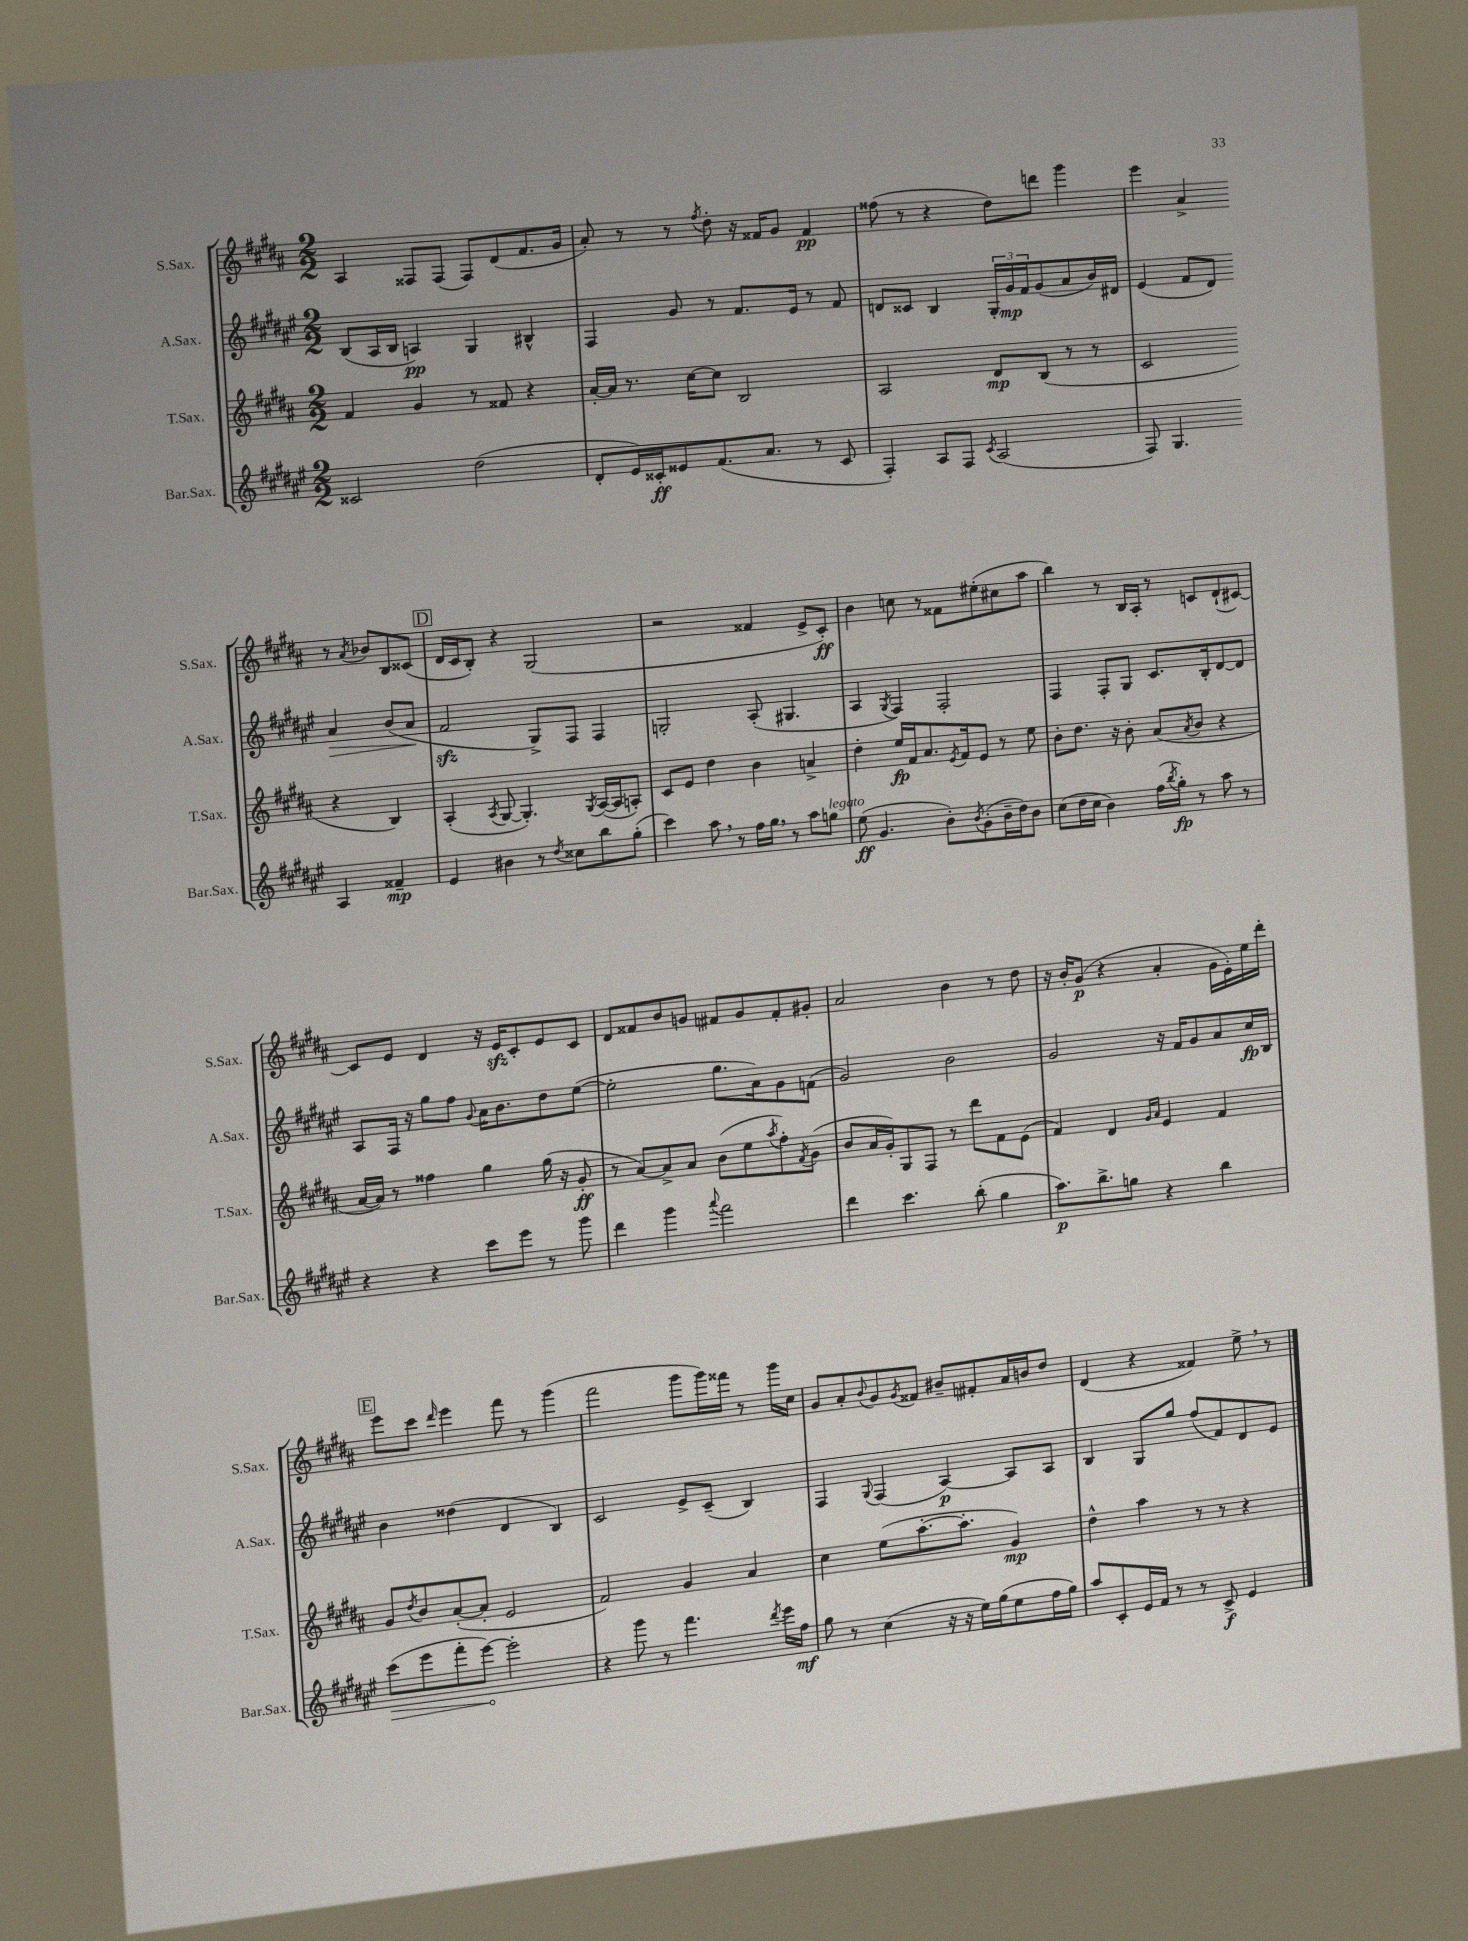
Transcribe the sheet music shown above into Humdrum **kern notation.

**kern	**dynam	**kern	**dynam	**kern	**dynam	**kern	**dynam
*part4	*part4	*part3	*part3	*part2	*part2	*part1	*part1
*staff4	*staff4	*staff3	*staff3	*staff2	*staff2	*staff1	*staff1
*I"Bar.Sax.	*	*I"T.Sax.	*	*I"A.Sax.	*	*I"S.Sax.	*
*I'Bar.Sax.	*	*I'T.Sax.	*	*I'A.Sax.	*	*I'S.Sax.	*
*clefG2	*	*clefG2	*	*clefG2	*	*clefG2	*
*k[f#c#g#d#a#e#]	*	*k[f#c#g#d#a#]	*	*k[f#c#g#d#a#e#]	*	*k[f#c#g#d#a#]	*
*M2/2	*	*M2/2	*	*M2/2	*	*M2/2	*
=25	=25	=25	=25	=25	=25	=25	=25
2c##X/	.	4f#/	.	(8B/L	.	4A#/	.
.	.	.	.	16A#/L	.	.	.
.	.	.	.	16B/JJ	.	.	.
.	.	4g#/	.	4An/)	pp	8F##X/L	.
.	.	.	.	.	.	(8F##/J	.
(2dd#\	.	8r	.	4G#/	.	8F##/L)	.
.	.	8f##X/	.	.	.	(8d#/	.
.	.	4r	.	4B#X^^/	.	8.f#/	.
.	.	.	.	.	.	16g#/Jk	.
=26	=26	=26	=26	=26	=26	=26	=26
8d#'/L	.	[16a#'/LL	.	4F#/	.	8a#'/)	.
.	.	16a#/JJ]	.	.	.	.	.
16e#/L)	.	8.r	.	.	.	8r	.
16c##X'/J	ff	.	.	.	.	.	.
8e##X/	.	.	.	8g#/	.	8r	.
.	.	[16cc#\KL	.	.	.	.	.
.	.	.	.	.	.	8qff#/	.
(8.f#/	.	8cc#\J]	.	8r	.	8dd#'\	.
.	.	2B/	.	8.f#/L	.	16r	.
8.a#/J	.	.	.	.	.	16f##X/KL	.
.	.	.	.	.	.	8g#/J	.
.	.	.	.	16e#/Jk	.	.	.
8r	.	.	.	8r	.	4f##/	pp
8c##/	.	.	.	8f#/	.	.	.
=27	=27	=27	=27	=27	=27	=27	=27
4F#'/)	.	2A#/	.	8dn/L	.	(8ff##X\	.
.	.	.	.	8c##X/J	.	8r	.
8A#/L	.	.	.	4B/	.	4r	.
8F#/J	.	.	.	.	.	.	.
8qc#/	.	.	.	.	.	.	.
(2A#/	.	8d#/L	mp	24G#'/LL	.	8dd#\L)	.
.	.	.	.	24g#/	mp	.	.
.	.	.	.	24f#/J	.	.	.
.	.	(8B/J	.	(8g#/	.	8dddn\J	.
.	.	8r	.	8a#/	.	4ggg#\	.
.	.	8r	.	16b/L)	.	.	.
.	.	.	.	16d#X/JJ	.	.	.
=28	=28	=28	=28	=28	=28	=28	=28
8F#/)	.	2c#/	.	(4e#/	.	4eee\	.
4.G#/	.	.	.	.	.	.	.
.	.	.	.	8f#/L	.	4a#^/	.
.	.	.	.	8d#/J)	.	.	.
!	!	!	!	!	!LO:HP:b	!	!
4A#/	.	4r	.	4a#/	>	8r	.
.	.	.	.	.	.	8qa#/	.
.	.	.	.	.	.	8b-X/L	.
4f##X~/	mp	4B/)	.	(8b/L	.	8B/	.
.	.	.	.	8a#/J	.	(8c##X/J	.
.	.	.	.	.	]	.	.
!!LO:LB:g=z
!!LO:REH:place=s1:t=D
=29	=29	=29	=29	=29	=29	=29	=29
4e#/	.	(4A#'/	.	2f#zz/	.	16d#/LL	.
.	.	.	.	.	.	16c#/J	.
.	.	.	.	.	.	8B'/J)	.
.	.	8qA#/	.	.	.	.	.
4b#X\	.	[8G#/	.	.	.	4r	.
.	.	4.G#'/])	.	.	.	.	.
8r	.	.	.	8G#^/L)	.	(2G#/	.
8qdd#/	.	.	.	.	.	.	.
8cc##X\L	.	.	.	8F#/J	.	.	.
.	.	8qG#/	.	.	.	.	.
8bb\	.	([16A#/LL	.	4F#/	.	.	.
.	.	16A#/J]	.	.	.	.	.
(8gg#'\J	.	8An'/J)	.	.	.	.	.
=30	=30	=30	=30	=30	=30	=30	=30
4ccc#\)	.	8c#/L	.	2Gn'/	.	2r	.
.	.	8e/J	.	.	.	.	.
8aa#,\	.	4dd#\	.	.	.	.	.
8r	.	.	.	.	.	.	.
16ff#\LL	.	4b\	.	(8A#'/	.	4f##X/	.
16gg#,\JJ	.	.	.	.	.	.	.
8r	.	.	.	4.G#X/	.	.	.
8aa#\L	.	4an^/	.	.	.	8e^/L	.
!LO:TX:a:i:t=legato	!	!	!	!	!	!	!
8ggn\J	.	.	.	.	.	8c#'/J)	ff
=31	=31	=31	=31	=31	=31	=31	=31
(8ee#\	ff	4dd#'\	.	4A#/	.	4b\	.
4.g#/	.	.	.	.	.	.	.
.	.	.	.	8qG#/	.	.	.
.	.	16ee/LL	fp	4F#/)	.	8ccn\	.
.	.	16f#/J	.	.	.	.	.
.	.	8.a#/	.	.	.	8r	.
8b'\L)	.	.	.	2F#'/	.	8f##X\L	.
.	.	8qe/	.	.	.	.	.
.	.	16f#/k	.	.	.	.	.
8qb/	.	.	.	.	.	.	.
(8g#'\	.	8e/J	.	.	.	(8ee#X'\	.
16b~\L	.	8r	.	.	.	8cc#X\	.
16dd#\J)	.	.	.	.	.	.	.
8b\J	.	8ee\	.	.	.	8aa#\J	.
=32	=32	=32	=32	=32	=32	=32	=32
(8cc#\L	.	8b'\L	.	4F#/	.	4bb\)	.
16dd#\L	.	8.dd#\J	.	.	.	.	.
16cc#\JJ	.	.	.	.	.	.	.
4b\)	.	.	.	8F#'/L	.	8r	.
.	.	16r	.	.	.	.	.
.	.	8b'\	.	8G#/J	.	16B/LL	.
.	.	.	.	.	.	16A#'/JJ	.
(16ff#\LL	.	(8a#/L	.	8.c#/L	.	8r	.
8qbb/	.	.	.	.	.	.	.
16gg#'\JJ)	fp	.	.	.	.	.	.
.	.	8qa#/	.	.	.	.	.
8r	.	8b/J	.	.	.	8cn/L	.
.	.	.	.	16B'/k	.	.	.
8aa#\	.	4r	.	[8d#/	.	(8d#`/	.
8r	.	.	.	8d#/J]	.	[8c#X/J)	.
!!LO:LB:g=z
=33	=33	=33	=33	=33	=33	=33	=33
4r	.	[16a#/LL	.	8A#/L	.	8c#/L]	.
.	.	16a#/JJ])	.	.	.	.	.
.	.	8r	.	16F#/Jk	.	8e/J	.
.	.	.	.	16r	.	.	.
4r	.	4ff##X\	.	8gg#\L	.	4d#/	.
.	.	.	.	8ff#\J	.	.	.
.	.	.	.	8qqg#/	.	.	.
8ccc#\L	.	4gg#\	.	16a#\KL	.	16r	.
.	.	.	.	8.b\	.	16ezz/KL	.
8eee#\J	.	.	.	.	.	8c#'/	.
8r	.	(16gg#\	.	8dd#\	.	8e/	.
.	.	16r	.	.	.	.	.
8ggg#\	.	8g#'/	ff	([8ee#\J	.	8c#/J	.
=34	=34	=34	=34	=34	=34	=34	=34
4ddd#\	.	8r	.	2ee#'\]	.	8d#/L	.
.	.	[8a#/L)	.	.	.	8f##X/	.
4ggg#\	.	8a#^/]	.	.	.	8b/	.
.	.	8a#/J	.	.	.	8gn/J	.
8qqaaa#/	.	.	.	.	.	.	.
2fff#\	.	(8b\L	.	8.gg#\L	.	8f#X/L	.
.	.	8ee\	.	.	.	8g/	.
.	.	.	.	16a#\k)	.	.	.
.	.	8qaa#/	.	.	.	.	.
.	.	8ff#'\)	.	8g#\	.	8f#'/	.
.	.	8qf#/	.	.	.	.	.
.	.	(8g#\J	.	(8fn\J	.	8g#X'/J	.
=35	=35	=35	=35	=35	=35	=35	=35
4ddd#\	.	8b/L	.	2g#/)	.	2a#/	.
.	.	16a#/L	.	.	.	.	.
.	.	16g#'/J)	.	.	.	.	.
4.ccc#\	.	8G#/	.	.	.	.	.
.	.	8F#/J	.	.	.	.	.
.	.	8r	.	2b\	.	4b\	.
(8bb'\	.	8ddd#\L	.	.	.	.	.
4gg#\	.	8f#\	.	.	.	8r	.
.	.	(8e\J	.	.	.	8dd#\	.
=36	=36	=36	=36	=36	=36	=36	=36
8.aa#\L)	p	4f#/)	.	2g#/	.	16r	.
.	.	.	.	.	.	16b'/KL	.
.	.	.	.	.	.	(8g#/J	p
8.bb^\	.	.	.	.	.	.	.
.	.	4d#/	.	.	.	4r	.
8ggn\J	.	.	.	.	.	.	.
.	.	16qqg#/LL	.	.	.	.	.
.	.	16qqa#/JJ	.	.	.	.	.
4r	.	4e/	.	16r	.	4a#'/	.
.	.	.	.	16f#/KL	.	.	.
.	.	.	.	8g#/	.	.	.
4bb\	.	4f#/	.	8a#/	.	16g#\LL	.
.	.	.	.	.	.	16e'\)	.
.	.	.	.	16cc#/L	fp	16ee\	.
.	.	.	.	16B/JJ	.	16ddd#'\JJ	.
!!LO:LB:g=z
!!LO:REH:place=s1:t=E
=37	=37	=37	=37	=37	=37	=37	=37
!	!LO:HP:b	!	!	!	!	!	!
(8ccc#\L	>	8g#/L	.	4b\	.	8eee\L	.
.	.	8qdd#/	.	.	.	.	.
8eee#\	.	8b/	.	.	.	8ccc#\J	.
.	.	.	.	.	.	16qqddd#/	.
8fff#'\	.	([8a#'/	.	(4dd##X\	.	4eee\	.
[8eee#\J)	.	8a#'/J]	.	.	.	.	.
2eee#'\]	]	2e/	.	4d#/	.	8fff#\	.
.	.	.	.	.	.	8r	.
.	.	.	.	4B/)	.	(4ggg#\	.
=38	=38	=38	=38	=38	=38	=38	=38
4r	.	2f#/)	.	2c#/	.	2fff#\	.
8ggg#\	.	.	.	.	.	.	.
8r	.	.	.	.	.	.	.
4.fff#\	.	4g#/	.	8e#^/L	.	8ggg#\L	.
.	.	.	.	(8c#~/J	.	16ggg#\L)	.
.	.	.	.	.	.	16fff##X\JJ	.
.	.	4a#/	.	4B/)	.	8r	.
8qddd#/	.	.	.	.	.	.	.
16eee#\LL	.	.	.	.	.	16ggg#\LL	.
16ff#\JJ	mf	.	.	.	.	16cc#\JJ	.
=39	=39	=39	=39	=39	=39	=39	=39
8gg#\	.	4cc#\	.	4F#/	.	8g#/L	.
8r	.	.	.	.	.	8a#'/	.
.	.	.	.	8qqG#/	.	8qqb/	.
(4cc#\	.	(8ee\L	.	(4F#/	.	8g#/	.
.	.	.	.	.	.	8qg#/	.
.	.	[8.aa#'\	.	.	.	8f##X/J	.
16r	.	.	.	[4A#/)	p	8b#X~/L	.
16r	.	8.aa#'\J]	.	.	.	.	.
16ee#\LL)	.	.	.	.	.	8f#X'/	.
(16gg#\J	.	.	.	.	.	.	.
8ee#\	.	4g#/)	mp	8A#/L]	.	16a#/L	.
.	.	.	.	.	.	16bn/J	.
16ff#\L	.	.	.	8A#/J	.	8dd#/J	.
16gg#\JJ)	.	.	.	.	.	.	.
=40	=40	=40	=40	=40	=40	=40	=40
8aa#/L	.	4dd#^^\	.	4B/	.	(4d#/	.
8c#'/	.	.	.	.	.	.	.
16e#/L	.	4aa#\	.	8G#/L	.	4r	.
16f#/JJ	.	.	.	.	.	.	.
8r	.	.	.	8gg#/J	.	.	.
8r	.	8r	.	(8ff#/L	.	4f##X/)	.
8c#^/	f	8r	.	8f#/)	.	.	.
4e#/	.	4r	.	8d#/	.	8ee^,\	.
.	.	.	.	8e#/J	.	8r	.
==	==	==	==	==	==	==	==
*-	*-	*-	*-	*-	*-	*-	*-
